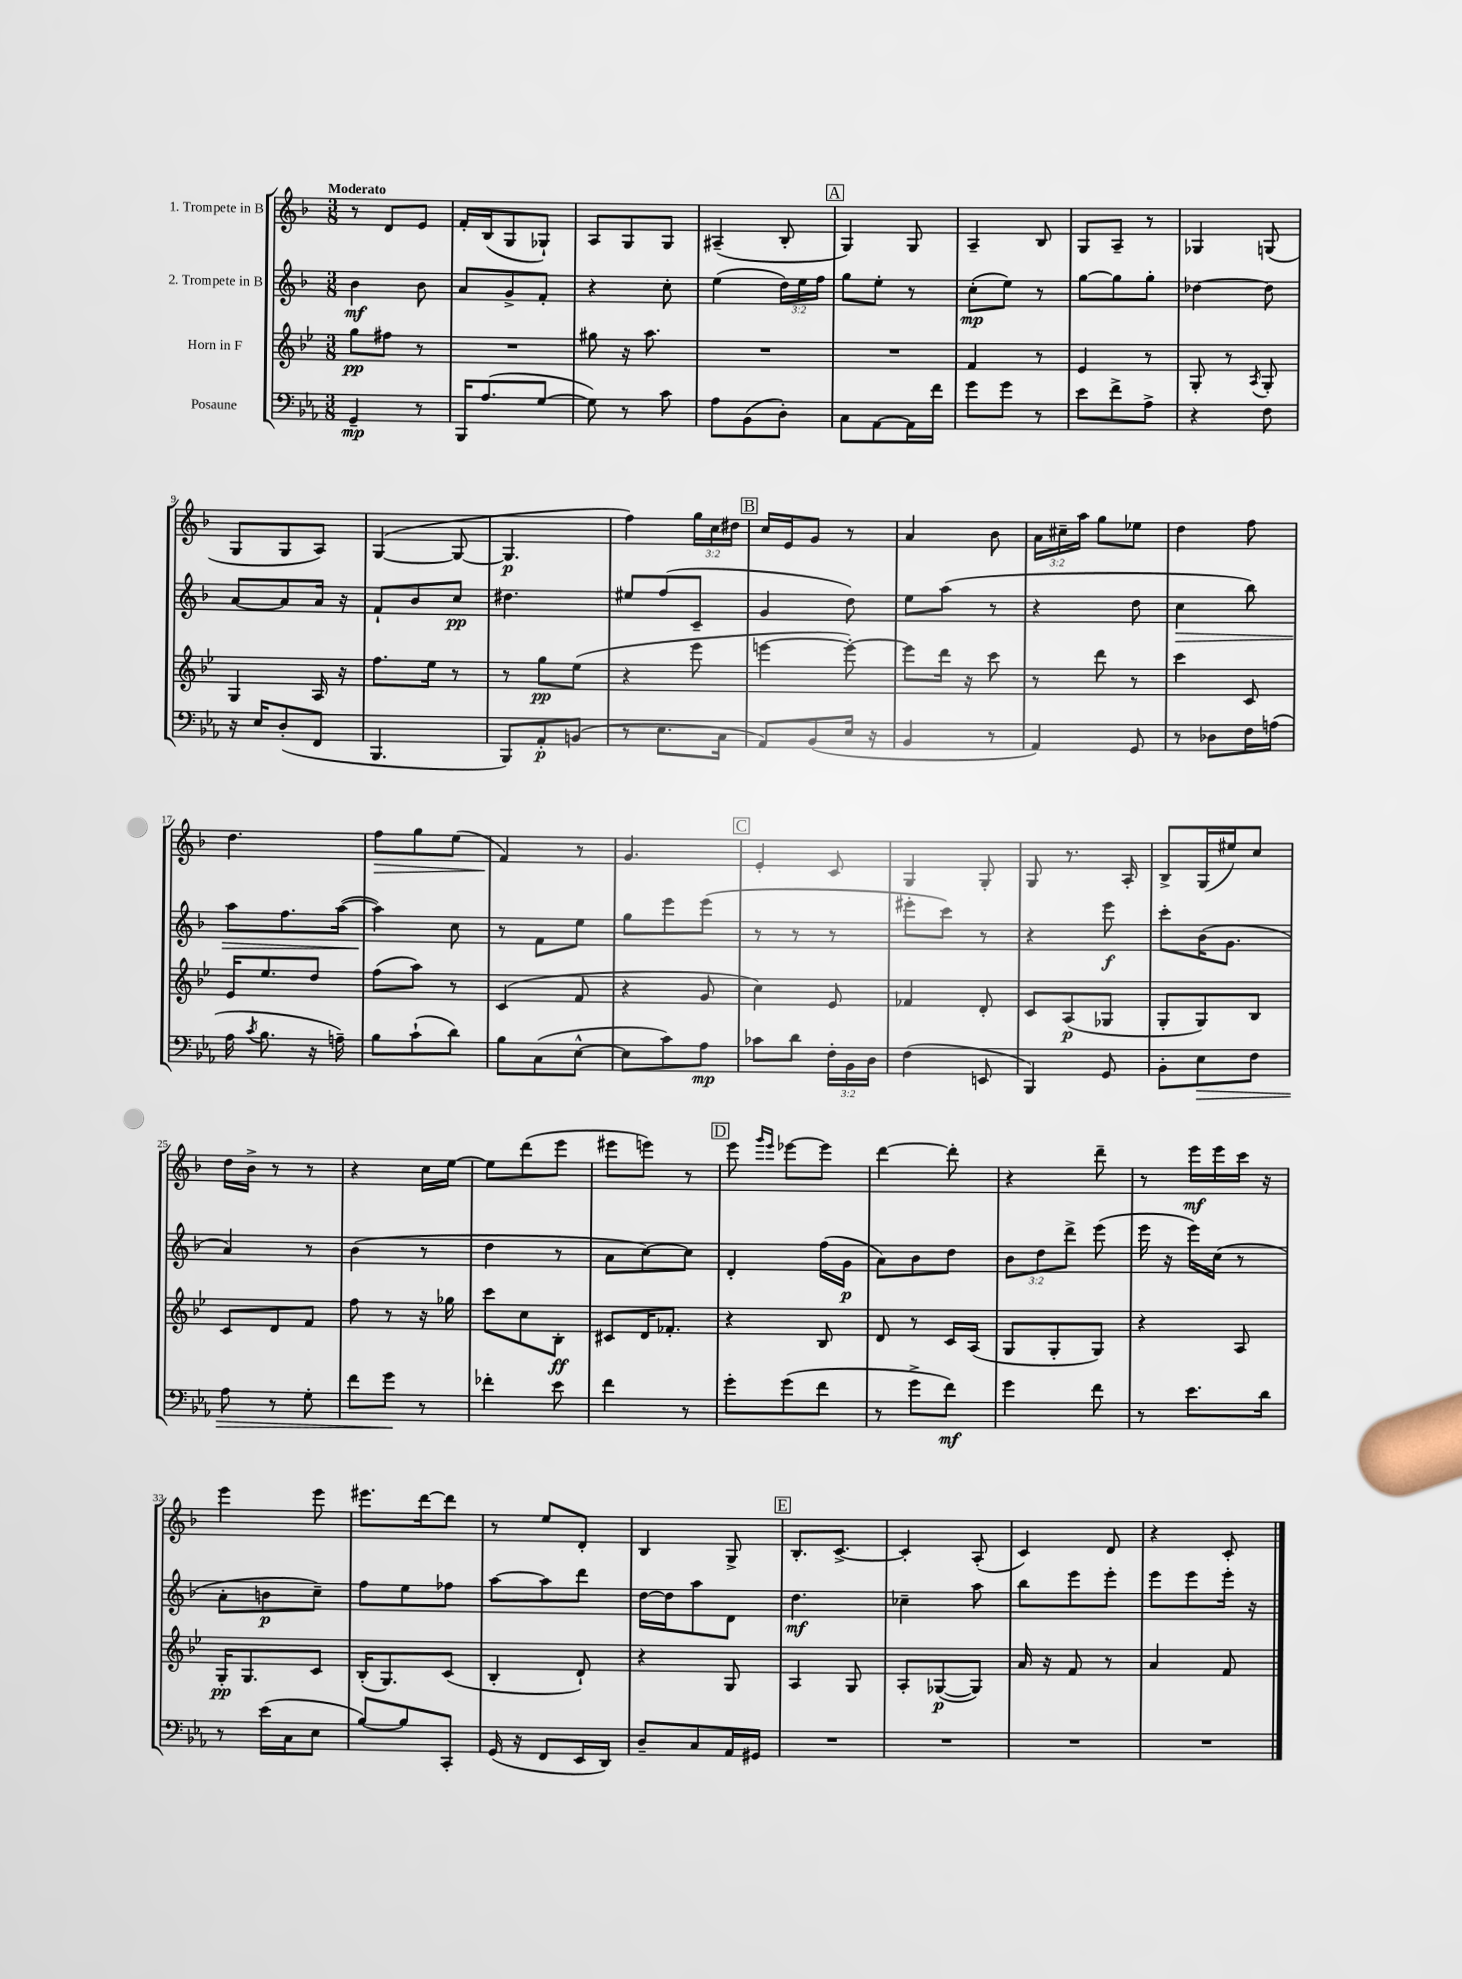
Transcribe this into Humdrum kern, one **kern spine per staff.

**kern	**kern	**kern	**kern
*staff4	*staff3	*staff2	*staff1
*clefF4	*clefG2	*clefG2	*clefG2
*k[b-e-a-]	*k[b-e-]	*k[b-]	*k[b-]
*M3/8	*M3/8	*M3/8	*M3/8
4GG~	8gg	4b-	8r
.	8ff#	.	8d
8r	8r	8b-	8e
=	=	=	=
16BBB-	4.r	8a	16f'
(8.A-	.	.	(16B-
.	.	8g^	8G
[8G	.	8f'	8G-`)
=	=	=	=
8G])	8gg#	4r	8A
8r	16r	.	8G
.	8.aa	.	.
8c	.	8cc'	8G
=	=	=	=
8A-	4.r	(4ee	(4A#~
(8BB-	.	.	.
8D')	.	24dd)	8B-'
.	.	24ee	.
.	.	24ff	.
=	=	=	=
8C	4.r	8gg	4G)
[8AA-	.	8ee'	.
16AA-]	.	8r	8G
16f	.	.	.
=	=	=	=
8g	4f	(8cc'	4A~
8g	.	8ee)	.
8r	8r	8r	8B-
=	=	=	=
8e-	4e-	[8gg	8G
8f^	.	8gg]	8A~
8A-^	8r	8gg'	8r
=	=	=	=
4r	8G'	[4dd-	4G-
.	8r	.	.
.	8qA	.	.
8F	8G'	8dd-]	(8G
=	=	=	=
16r	4G	[8a	8G
16E-	.	.	.
(8D'	.	8a]	8G
8FF	16A	16a	8A)
.	16r	16r	.
=	=	=	=
4.BBB-	8.ff	8f`	([4G
.	.	8b-	.
.	16ee-	.	.
.	8r	8cc	8G_
=	=	=	=
8BBB-)	8r	4.dd#	4.G]
8AA-'	8gg	.	.
(8BB	(8ee-	.	.
=	=	=	=
8r	4r	8ee#	4ff)
8.E-	.	(8ff	.
.	8eee-	8c~	24gg
.	.	.	24cc
16C	.	.	.
.	.	.	24dd#
=	=	=	=
8AA-)	[4eee	4g	16cc
.	.	.	16e
(8BB-	.	.	8g
16E-	8eee'_)	8dd)	8r
16r	.	.	.
=	=	=	=
4BB-	8eee]	8ee	4a
.	16ddd	(8aa	.
.	16r	.	.
8r	8ccc	8r	8b-
=	=	=	=
4AA-)	8r	4r	24a
.	.	.	24cc#~
.	.	.	24aa
.	8ddd	.	8gg
8GG	8r	8dd	8ee-
=	=	=	=
8r	4ccc	4cc	4dd
8D-	.	.	.
16F	8c	8bb-)	8ff
(16A	.	.	.
=	=	=	=
16A-	16e-	8aa	4.dd
8qc	.	.	.
8.B-	8.ee-	.	.
.	.	8.ff	.
16r	8dd	.	.
16A~)	.	([16aa	.
=	=	=	=
8B-	(8ff	4aa])	8ff
(8c`	8aa)	.	8gg
8d)	8r	8cc	(8ee
=	=	=	=
8B-	(4c	8r	4f)
(8C	.	8f	.
[8E-^^	8f	8ee	8r
=	=	=	=
8E-]	4r	8gg	4.g
8c)	.	8eee	.
8A-	8g	(8eee	.
=	=	=	=
8c-	4cc)	8r	4e'
8d	.	8r	.
24F'	8e-	8r	8c
24BB-	.	.	.
24D	.	.	.
=	=	=	=
(4F	4f-	8eee#'	4G
.	.	8ccc)	.
8EE	8d'	8r	8G'
=	=	=	=
4BBB-)	8c	4r	8G
.	(8A	.	8.r
8GG	8G-	8eee	.
.	.	.	16A'
=	=	=	=
8BB-'	8G'	8ccc'	8B-^
8E-	8G)	(16b-	(16G
.	.	8.g	16ee#)
8F	8B-	.	8cc
=	=	=	=
8A-	8c	4a)	16dd
.	.	.	16b-^
8r	8d	.	8r
8G'	8f	8r	8r
=	=	=	=
8f	8ff	(4b-	4r
8g	8r	.	.
8r	16r	8r	16cc
.	16gg-	.	[16ee
=	=	=	=
4f-'	8ccc	4dd	8ee]
.	8cc	.	(8ddd
8e-	8B-'	8r	8eee
=	=	=	=
4f	8c#	8a	8eee#
.	16d	[8cc)	8eee)
.	8.f-'	.	.
8r	.	8cc]	8r
=	=	=	=
8g'	4r	4d'	8eee
.	.	.	16qqggg
.	.	.	16qqeee
(8g	.	.	[8eee-
8f	8B-	(16ff	8eee-]
.	.	16g	.
=	=	=	=
8r	8d	8a)	[4ddd
8g^	8r	8b-	.
8f)	16c	8dd	8ddd']
.	(16A	.	.
=	=	=	=
4g	8G	12b-	4r
.	.	12dd	.
.	8G'	.	.
.	.	12ddd^	.
8f	8G)	(8eee	8ddd~
=	=	=	=
8r	4r	16eee	8r
.	.	16r	.
8.e-	.	16eee)	16eee
.	.	(16cc	16eee
.	8A	8r	16ccc
16d	.	.	16r
=	=	=	=
8r	16G'	8a'	4eee
.	8.G	.	.
(16e-	.	8b	.
16C	.	.	.
8E-	8c	8cc~)	8eee
=	=	=	=
[8B-)	(16B-'	8ff	8.eee#
.	8.G)	.	.
8B-]	.	8ee	.
.	.	.	[16ddd
8CC'	(8c	8ff-	8ddd]
=	=	=	=
(16GG	4B-'	[8aa	8r
16r	.	.	.
8FF	.	8aa]	8ee
16EE-	8d`)	8ddd	8d'
16DD)	.	.	.
=	=	=	=
8D~	4r	[16dd	4B-
.	.	16dd]	.
8C	.	8aa	.
16AA-	8G	8d	8G^
16GG#	.	.	.
=	=	=	=
4.r	4A	4.dd	8.B-'
.	.	.	[8.c^
.	8G	.	.
=	=	=	=
4.r	8A'	4cc-~	4c']
.	([8G-	.	.
.	8G-])	8aa	(8A'
=	=	=	=
4.r	16a	8bb-	4c)
.	16r	.	.
.	8f	8eee	.
.	8r	8eee'	8d
=	=	=	=
4.r	4a	8eee	4r
.	.	8eee	.
.	8f	16eee'	8c'
.	.	16r	.
==	==	==	==
*-	*-	*-	*-
